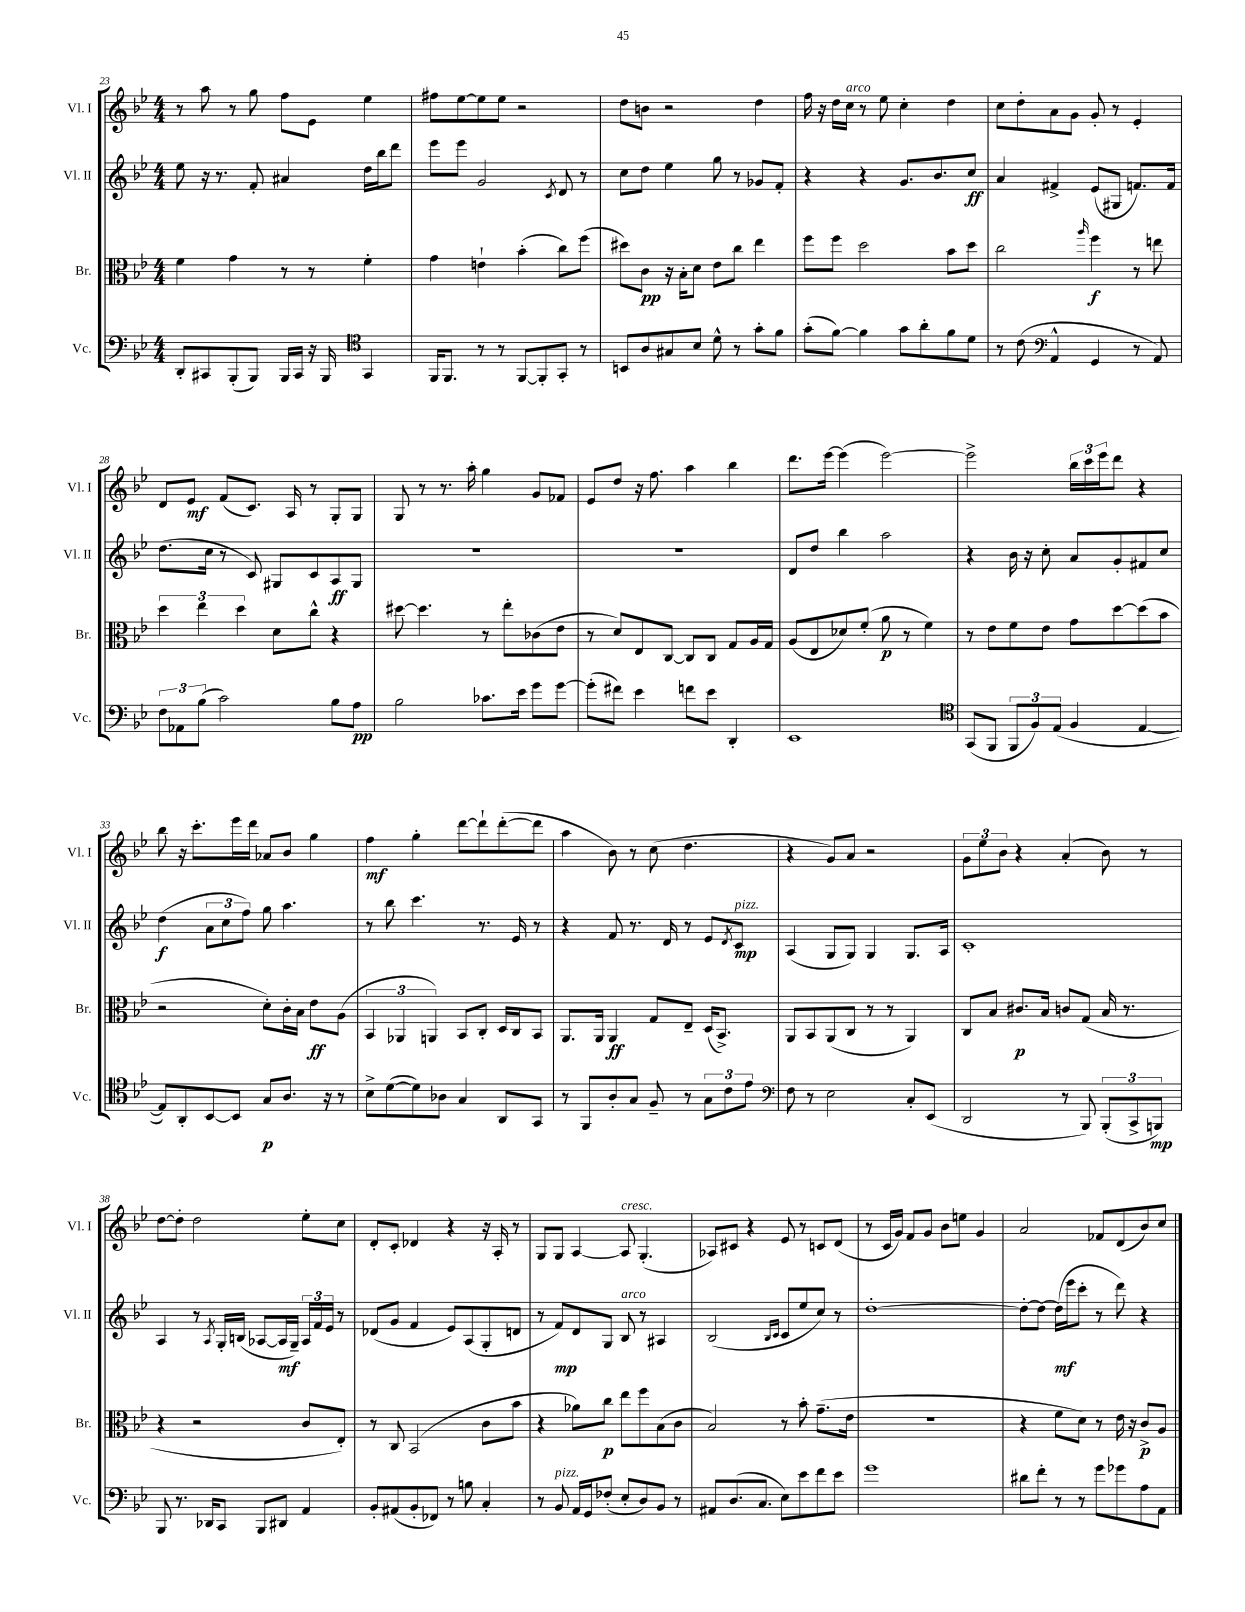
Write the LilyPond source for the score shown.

<<
\new StaffGroup <<
\new Staff = "s0" \with { instrumentName = "Vl. I" shortInstrumentName = "Vl. I" } {
    \clef treble \key bes \major \numericTimeSignature \time 4/4
    r8 a''8 r8 g''8 f''8 ees'8 ees''4 |
    fis''8 ees''8~ ees''8 ees''8 r2 |
    d''8 b'8 r2 d''4 |
    f''16 r16 d''16 c''16^\markup { \italic "arco" } r8 ees''8 c''4-. d''4 |
    c''8 d''8-. a'8 g'8 g'8-. r8 ees'4-. |
    d'8 ees'8\mf f'8( c'8.) a16 r8 g8-. g8 |
    g8 r8 r8. a''16-. g''4 g'8 fes'8 |
    ees'8 d''8 r16 f''8. a''4 bes''4 |
    d'''8. ees'''16~ ees'''4( ees'''2~) |
    ees'''2-> \tuplet 3/2 { bes''16 c'''16 ees'''16 } d'''8 r4 |
    bes''8 r16 c'''8.-. ees'''16 d'''16 aes'8 bes'8 g''4 |
    f''4\mf g''4-. d'''8~ d'''8-! d'''8~-.( d'''8 |
    a''4 bes'8) r8 c''8( d''4. |
    r4 g'8) a'8 r2 |
    \tuplet 3/2 { g'8 ees''8 bes'8 } r4 a'4-.( bes'8) r8 |
    d''8~ d''8-. d''2 ees''8-. c''8 |
    d'8-. c'8-. des'4 r4 r16 a16-. r8 |
    g8 g8 a4~ a8^\markup { \italic "cresc." } g4.-.( |
    aes8) cis'8 r4 ees'8 r8 c'8 d'8( |
    r8 c'16 g'16) f'8 g'8 bes'8 e''8 g'4 |
    a'2 fes'8 d'8( bes'8) c''8 \bar "|." |
}
\new Staff = "s1" \with { instrumentName = "Vl. II" shortInstrumentName = "Vl. II" } {
    \clef treble \key bes \major \numericTimeSignature \time 4/4
    ees''8 r16 r8. f'8-. ais'4 d''16 bes''16 d'''8 |
    ees'''8 ees'''8 g'2 \acciaccatura { c'8 } d'8 r8 |
    c''8 d''8 ees''4 g''8 r8 ges'8 f'8-. |
    r4 r4 g'8. bes'8. c''8\ff |
    a'4 fis'4-> ees'8( gis8 f'8.) f'16 |
    d''8.( c''16 r8 c'8) gis8 c'8 a8\ff gis8 |
    R1 |
    R1 |
    d'8 d''8 bes''4 a''2 |
    r4 bes'16 r16 c''8-. a'8 g'8-. fis'8 c''8 |
    d''4\f( \tuplet 3/2 { a'8 c''8 f''8) } g''8 a''4. |
    r8 bes''8 c'''4. r8. ees'16 r8 |
    r4 f'8 r8. d'16 r8 ees'8 \acciaccatura { d'8 } c'8\mp^\markup { \italic "pizz." } |
    a4( g8 g8) g4 g8. a16 |
    c'1-. |
    a4 r8 \acciaccatura { a8 } g16-. b16( aes8~ aes16\mf g16--) \tuplet 3/2 { aes16 f'16 ees'16 } r8 |
    des'8( g'8 f'4 ees'8) a8( g8-. d'8 |
    r8 f'8\mp) d'8 g8 bes8^\markup { \italic "arco" } r8 ais4 |
    bes2( \grace { bes16 c'16 } c'8 ees''8 c''8) r8 |
    d''1~-. |
    d''8~-. d''8~ d''16\mf( ees'''16 c'''8-. r8 d'''8) r4 \bar "|." |
}
\new Staff = "s2" \with { instrumentName = "Br." shortInstrumentName = "Br." } {
    \clef alto \key bes \major \numericTimeSignature \time 4/4
    f'4 g'4 r8 r8 f'4-. |
    g'4 e'4-! bes'4-.( c''8) f''8( |
    dis''8) c'8\pp r16 bes16-. d'8 ees'8 c''8 ees''4 |
    f''8 f''8 d''2 bes'8 d''8 |
    c''2 \grace { a''16 } f''4\f r8 e''8 |
    \tuplet 3/2 { d''4 ees''4 d''4 } d'8 c''8-^ r4 |
    dis''8~ dis''4. r8 ees''8-. ces'8( ees'8 |
    r8 d'8) ees8 c8~ c8 c8 g8 a16 g16 |
    a8( ees8 des'8) f'8-.( a'8\p r8 f'4) |
    r8 ees'8 f'8 ees'8 g'8 d''8~ d''8( bes'8 |
    r2 d'8-.) c'16-. bes16 ees'8\ff a8( |
    \tuplet 3/2 { bes,4 aes,4 a,4) } bes,8 c8-. d16 c16 bes,8 |
    a,8. a,16 a,4\ff g8 ees8-- d16( bes,8.->) |
    a,8 bes,8 a,8( c8 r8 r8 a,4) |
    c8 bes8 cis'8.\p bes16 c'8 g8( bes16 r8. |
    r4 r2 c'8 ees8-.) |
    r8 c8 bes,2( c'8 bes'8 |
    r4 aes'8) c''8\p ees''8 f''8 bes8( c'8 |
    bes2) r8 bes'8-. g'8.--( ees'16 |
    R1 |
    r4 f'8 d'8) r8 ees'16 r16 c'8->\p a8 \bar "|." |
}
\new Staff = "s3" \with { instrumentName = "Vc." shortInstrumentName = "Vc." } {
    \clef bass \key bes \major \numericTimeSignature \time 4/4
    d,8-. cis,8 bes,,8-.( bes,,8) bes,,16 cis,16 r16 bes,,16 \clef tenor g,4 |
    f,16 f,8. r8 r8 f,8~ f,8-. g,8-. r8 |
    b,8 a8 gis8 bes8 d'8-^ r8 g'8-. f'8 |
    g'8-.( f'8~) f'4 g'8 a'8-. f'8 d'8 |
    r8 c'8( \clef bass a,4-^ g,4 r8 a,8) |
    \tuplet 3/2 { f8 aes,8 bes8( } c'2) bes8 a8\pp |
    bes2 ces'8. ees'16 g'8 g'8~ |
    g'8-.( fis'8) ees'4 f'8 ees'8 d,4-. |
    ees,1 |
    \clef tenor g,8( f,8 \tuplet 3/2 { f,8 f8) ees8( } f4 ees4~ |
    ees8) a,8-. bes,8~ bes,8 g8\p a8. r16 r8 |
    bes8-> d'8~( d'8) aes8 g4 a,8 g,8 |
    r8 f,8 a8-. g8 f8-- r8 \tuplet 3/2 { g8 c'8 ees'8 } |
    \clef bass f8 r8 ees2 c8-. ees,8( |
    d,2 r8 bes,,8) \tuplet 3/2 { bes,,8-.( c,8-> b,,8\mp) } |
    bes,,8 r8. des,16 c,8 bes,,8 dis,8 a,4 |
    bes,8-. ais,8( bes,8-. fes,8) r8 b8 c4-. |
    r8 bes,8^\markup { \italic "pizz." } a,16 g,16 fes8-.( ees8-. d8) bes,8 r8 |
    ais,8 d8.( c8. ees8) ees'8 f'8 ees'8 |
    g'1 |
    dis'8 f'8-. r8 r8 g'8 ges'8 a8 a,8 \bar "|." |
}
>>
>>
\layout { \context { \Score currentBarNumber = #23 } }
